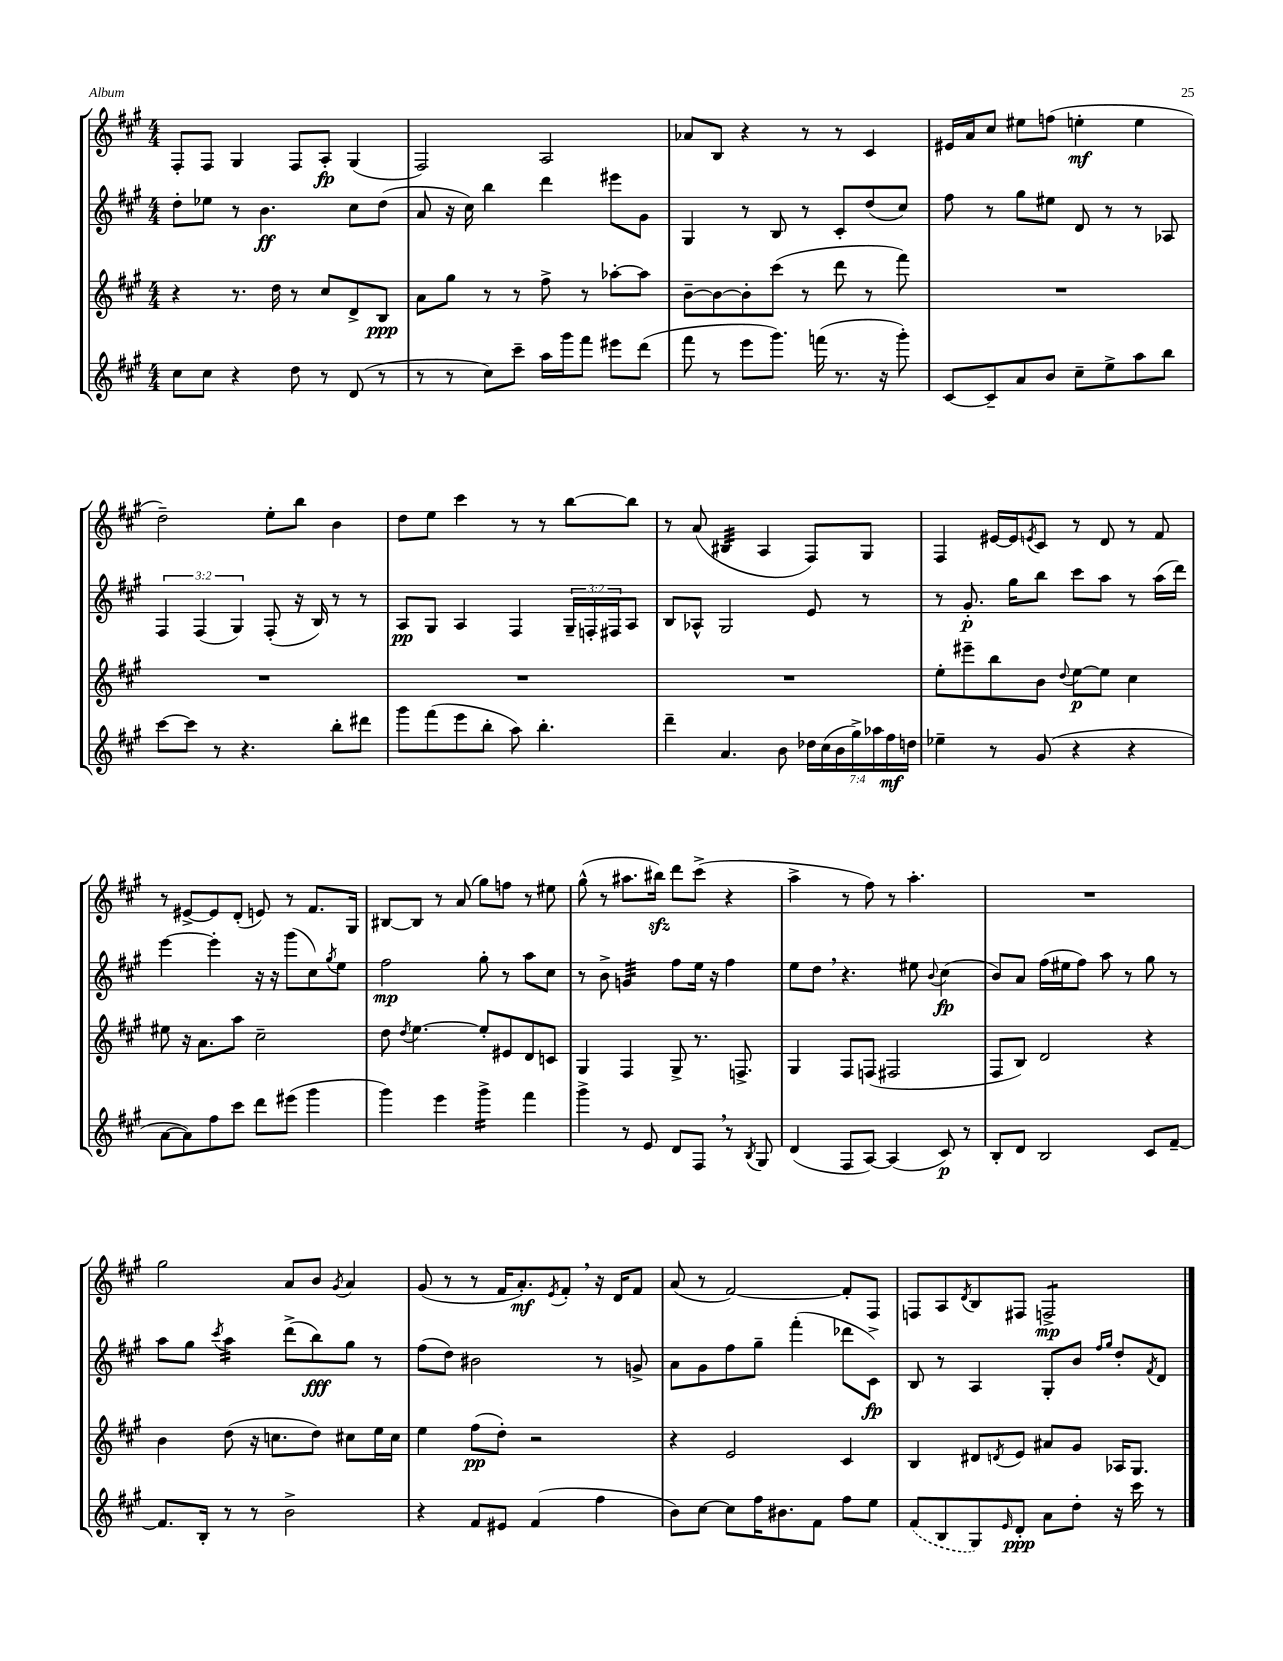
<<
\new StaffGroup <<
\new Staff = "s0" {
    \clef treble \key a \major \numericTimeSignature \time 4/4
    fis8-. fis8 gis4 fis8 a8-.\fp gis4( |
    fis2) a2 |
    aes'8 b8 r4 r8 r8 cis'4 |
    eis'16 a'16 cis''8 eis''8 f''8( e''4-.\mf e''4 |
    d''2--) e''8-. b''8 b'4 |
    d''8 e''8 cis'''4 r8 r8 b''8~ b''8 |
    r8 a'8( bis4:32 a4 fis8) gis8 |
    fis4 eis'16~ eis'16 \acciaccatura { e'8 } cis'8 r8 d'8 r8 fis'8 |
    r8 eis'8~-> eis'8 d'8-.( e'8) r8 fis'8. gis16 |
    bis8~ bis8 r8 a'8( gis''8) f''8 r8 eis''8 |
    gis''8-^( r8 ais''8. bis''16\sfz) d'''8 cis'''8->( r4 |
    a''4-> r8 fis''8) r8 a''4.-. |
    R1 |
    gis''2 a'8 b'8 \acciaccatura { gis'8 } a'4 |
    gis'8( r8 r8 fis'16 a'8.-.\mf) \acciaccatura { e'8 } fis'8-. \breathe r16 d'16 fis'8 |
    a'8( r8 fis'2~) fis'8-. fis8 |
    f8 a8 \acciaccatura { d'8 } b8 fis8 f2:8->\mp \bar "|." |
}
\new Staff = "s1" {
    \clef treble \key a \major \numericTimeSignature \time 4/4 \override Staff.TupletNumber.text = #tuplet-number::calc-fraction-text
    d''8-. ees''8 r8 b'4.\ff cis''8 d''8( |
    a'8 r16 cis''16) b''4 d'''4 eis'''8 gis'8 |
    gis4 r8 b8 r8 cis'8-. d''8( cis''8) |
    fis''8 r8 gis''8 eis''8 d'8 r8 r8 aes8 |
    \tuplet 3/2 { fis4 fis4( gis4) } fis8-.( r16 b16) r8 r8 |
    a8\pp gis8 a4 fis4 \tuplet 3/2 { gis16-- f16-. fis16 } a8 |
    b8 aes8-^ gis2 e'8 r8 |
    r8 gis'8.-.\p gis''16 b''8 cis'''8 a''8 r8 a''16( d'''16) |
    e'''4~ e'''4-. r16 r16 gis'''8( cis''8) \acciaccatura { gis''8 } e''8 |
    fis''2\mp gis''8-. r8 a''8 cis''8 |
    r8 b'8-> g'4:32 fis''8 e''16 r16 fis''4 |
    e''8 d''8 \breathe r4. eis''8 \appoggiatura { b'8 } cis''4\fp( |
    b'8) a'8 fis''16( eis''16 fis''8) a''8 r8 gis''8 r8 |
    a''8 gis''8 \acciaccatura { cis'''8 } a''4:16 d'''8->( b''8\fff) gis''8 r8 |
    fis''8( d''8) bis'2 r8 g'8-> |
    a'8 gis'8 fis''8 gis''8-- fis'''4-.( des'''8 cis'8->\fp) |
    b8 r8 a4 gis8-. b'8 \grace { fis''16 gis''16 } d''8-. \acciaccatura { fis'8 } d'8 \bar "|." |
}
\new Staff = "s2" {
    \clef treble \key a \major \numericTimeSignature \time 4/4
    r4 r8. d''16 r8 cis''8 d'8-> b8\ppp |
    a'8 gis''8 r8 r8 fis''8-> r8 aes''8~-. aes''8 |
    b'8~-- b'8~ b'8-. cis'''8( r8 d'''8 r8 fis'''8) |
    R1 |
    R1 |
    R1 |
    R1 |
    e''8-. eis'''8-- b''8 b'8 \appoggiatura { d''8 } e''8~\p e''8 cis''4 |
    eis''8 r16 a'8. a''8 cis''2-- |
    d''8 \acciaccatura { d''8 } e''4.~ e''8-. eis'8 d'8 c'8 |
    gis4 fis4 gis8-> r8. f8.-> |
    gis4 fis8 f8( fis2 |
    fis8 b8) d'2 r4 |
    b'4 d''8( r16 c''8. d''8) cis''8 e''16 cis''16 |
    e''4 fis''8\pp( d''8-.) r2 |
    r4 e'2 cis'4 |
    b4 dis'8 \acciaccatura { d'8 } e'8 ais'8 gis'8 aes16 gis8. \bar "|." |
}
\new Staff = "s3" {
    \clef treble \key a \major \numericTimeSignature \time 4/4 \override Staff.TupletNumber.text = #tuplet-number::calc-fraction-text
    cis''8 cis''8 r4 d''8 r8 d'8( r8 |
    r8 r8 cis''8) cis'''8-- a''16 gis'''16 fis'''8 eis'''8 d'''8( |
    fis'''8 r8 e'''8 gis'''8.) f'''16( r8. r16 gis'''8-.) |
    cis'8~ cis'8-- a'8 b'8 cis''8-- e''8-> a''8 b''8 |
    cis'''8~ cis'''8 r8 r4. b''8-. dis'''8 |
    gis'''8 fis'''8( e'''8 b''8-. a''8) b''4.-. |
    d'''4-- a'4. b'8 \tuplet 7/4 { des''16 cis''16( b'16 gis''16->) aes''16 fis''16\mf d''16 } |
    ees''4-- r8 gis'8( r4 r4 |
    a'8~ a'8) fis''8 cis'''8 d'''8 eis'''8( gis'''4 |
    gis'''4) e'''4 gis'''4:16-> fis'''4 |
    gis'''4-> r8 e'8 d'8 fis8 \breathe r8 \acciaccatura { b8 } gis8 |
    d'4( fis8 a8~) a4( cis'8\p) r8 |
    b8-. d'8 b2 cis'8 fis'8~-- |
    fis'8. b16-. r8 r8 b'2-> |
    r4 fis'8 eis'8 fis'4( fis''4 |
    b'8) cis''8~ cis''8 fis''16 bis'8. fis'8 fis''8 e''8 |
    \once \slurDashed fis'8( b8 gis8) \grace { e'16 } d'8-.\ppp a'8 d''8-. r16 cis'''16 r8 \bar "|." |
}
>>
>>
\layout { \context { \Score \remove "Bar_number_engraver" } }
